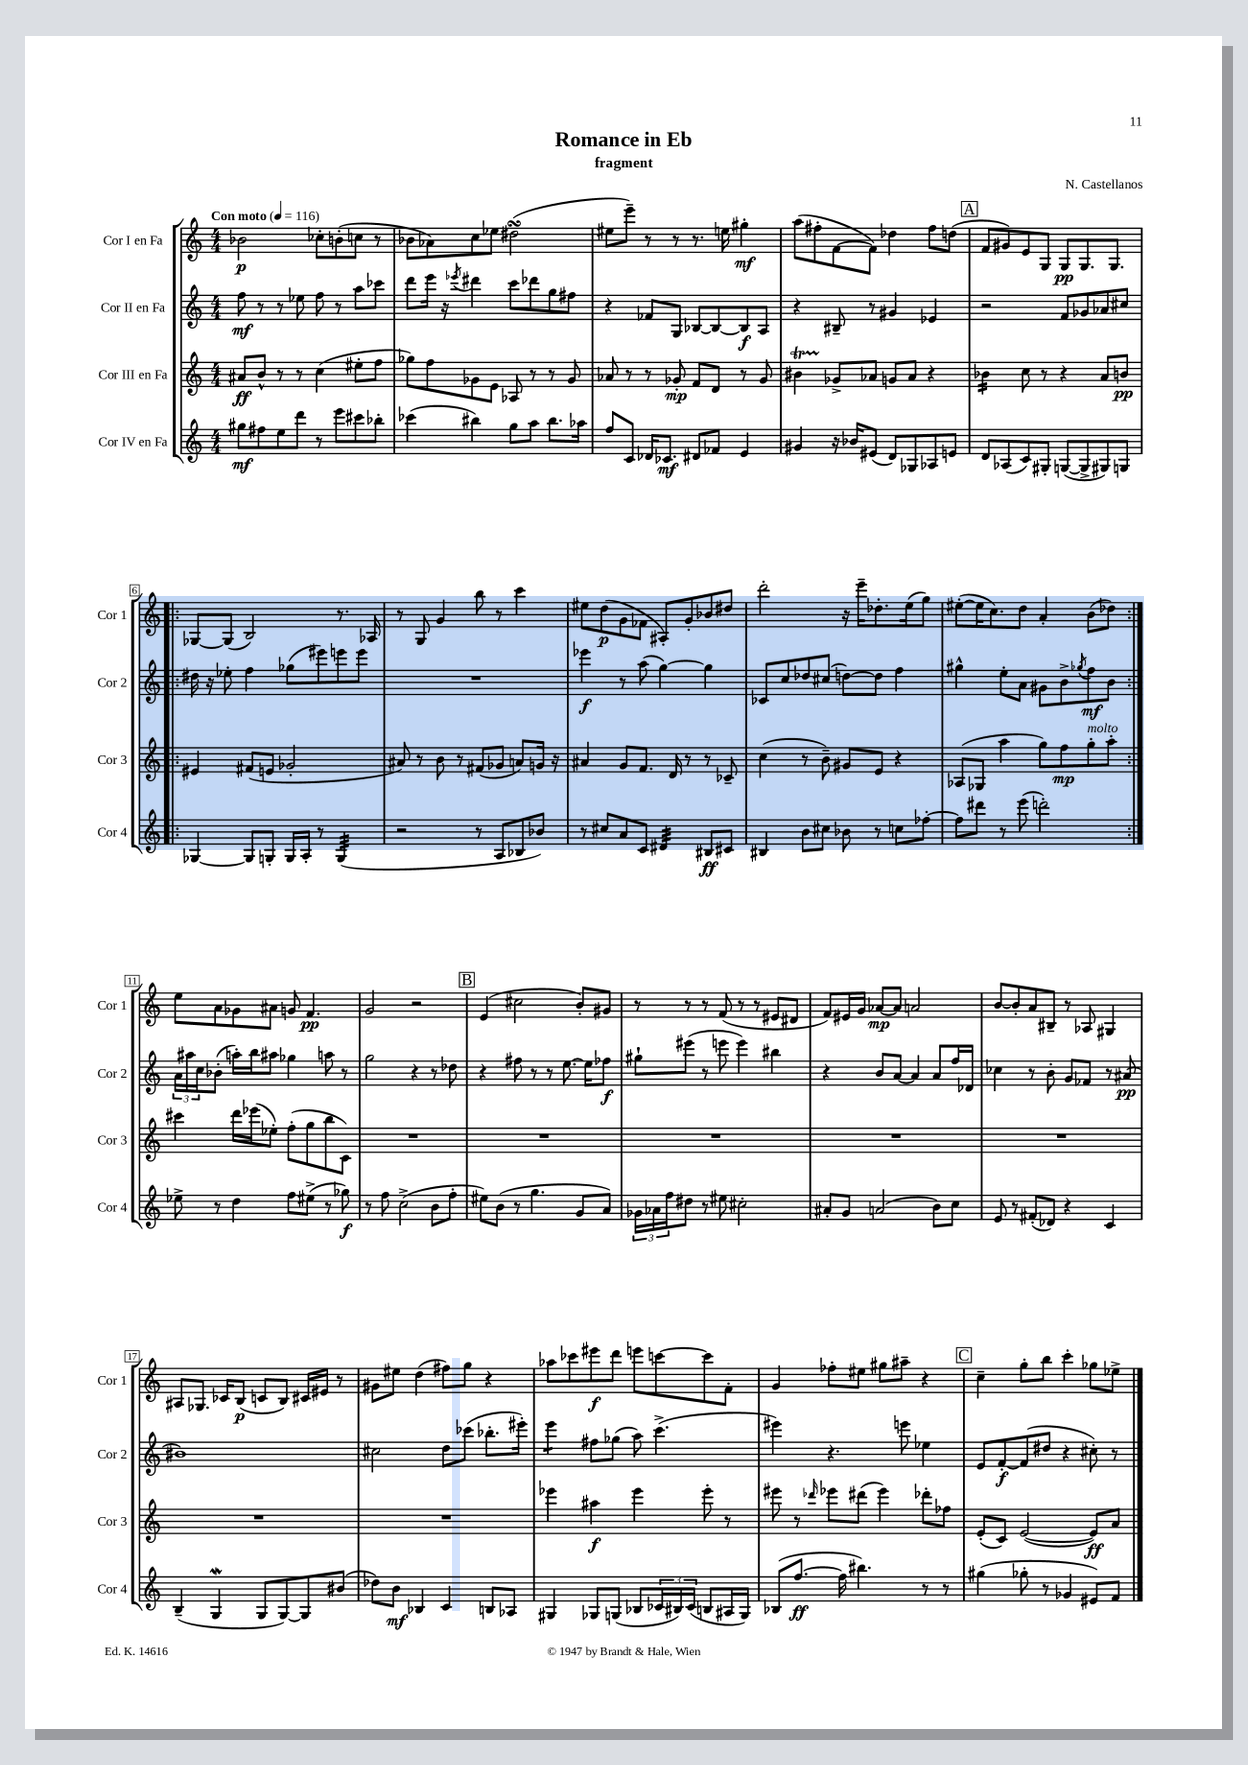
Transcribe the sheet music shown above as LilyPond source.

\header { title = "Romance in Eb" composer = "N. Castellanos" subtitle = "fragment" }
<<
\new StaffGroup <<
\new Staff = "s0" \with { instrumentName = "Cor I en Fa" shortInstrumentName = "Cor 1" } {
    \clef treble \key c \major \numericTimeSignature \time 4/4 \tempo "Con moto" 4 = 116
    bes'2\p ces''8-. b'8-.( c''8 r8 |
    bes'8 aes'8) c''8 ees''8 dis''2\turn( |
    eis''8 e'''8--) r8 r8 r8. e''16 gis''4-.\mf |
    a''8( fis''8-. f'8~ f'8) des''4 fis''8 d''8( |
    \mark \markup { \box "A" } f'8 gis'8) e'8 g8 g8\pp g8. g8. |
    \repeat volta 2 { ges8~ ges8( b2) r8. aes16 |
    r8 g8 g'4 b''8 r8 c'''4 |
    eis''8 d''8\p( g'8 fes'8 ais8-.) g'8-. bes'8 dis''8 |
    d'''2-. r16 e'''16-- des''8.-. e''16( g''8) |
    eis''8~-.( eis''16 c''8.) d''8 a'4-. b'8( des''8) | }
    e''8 a'8 ges'8 ais'8 g'8 f'4.\pp |
    g'2 r2 |
    \mark \markup { \box "B" } e'4( cis''2 b'8-.) gis'8 |
    r8 r8 r8 f'8( r8 r8 eis'8 dis'8 |
    f'8) eis'16 g'16 aes'8~\mp aes'8 a'2 |
    b'8~ b'8-. a'8 bis8-- r8 aes8 gis4 |
    ais8 ges8. ces'16 b8\p( c'8 b8) cis'16 eis'16 r8 |
    gis'8 eis''8 d''4( fis''8) g''8 r4 |
    aes''8 ces'''8 eis'''8\f d'''8 e'''8 c'''8~ c'''8 f'8-. |
    g'4 fes''8-. eis''8 gis''8 ais''8-- r4 |
    \mark \markup { \box "C" } c''4-- g''8-. b''8 c'''4-. ges''8 ees''8-> \bar "|." |
}
\new Staff = "s1" \with { instrumentName = "Cor II en Fa" shortInstrumentName = "Cor 2" } {
    \clef treble \key c \major \numericTimeSignature \time 4/4
    f''8\mf r8 r8 ees''8 f''8 r8 a''8 ces'''8 |
    d'''8 e'''16 r16 \acciaccatura { ees'''8 } dis'''4 c'''8 des'''8 g''8 fis''8 |
    r4 fes'8 g8 bes8~ bes8~ bes8\f a8 |
    r4 bis8-- r8 gis'4 ees'4 |
    \mark \markup { \box "A" } r2 f'8 ges'8 aes'8 cis''8 |
    \repeat volta 2 { dis''16 r16 ees''8-. f''4 ges''8( eis'''8) e'''8 e'''8 |
    R1 |
    ees'''4\f r8 a''8( g''4~) g''4 |
    ces'8 c''8 des''8 cis''8( d''8~) d''8 f''4 |
    gis''4-^ e''8-. a'8 gis'8 b'8-> \acciaccatura { ges''8 } f''8\mf b'8 | }
    \tuplet 3/2 { a'16 ais''16 c''16 } bes'8-.( a''16-.) b''16 ais''8 ges''4 a''8 r8 |
    g''2 r4 r8 des''8 |
    \mark \markup { \box "B" } r4 fis''8 r8 r8 e''8.~ e''16 fes''8\f |
    gis''8-! eis'''8( r8 e'''8 e'''4) bis''4 |
    r4 b'8 a'8~ a'4 a'8 f''16 des'16 |
    ces''4 r8 b'8-. g'8 fes'8 r8 ais'8\pp( |
    bis'1) |
    cis''2 d''8 ces'''8( bes''8.-. eis'''16-.) |
    e'''4:8 fis''8 ges''8( a''8) c'''4.->( |
    eis'''4) r4. e'''8 ees''4 |
    \mark \markup { \box "C" } e'8 f'8~-.\f f'8( dis''8 r4 cis''8-.) r8 \bar "|." |
}
\new Staff = "s2" \with { instrumentName = "Cor III en Fa" shortInstrumentName = "Cor 3" } {
    \clef treble \key c \major \numericTimeSignature \time 4/4
    ais'8\ff b'8-^ r8 r8 c''4( eis''8-. f''8 |
    ges''8) f''8 ges'8 e'8 aes8 r8 r8 ges'8 |
    aes'8 r8 r8 ges'8-.\mp f'8 d'8 r8 ges'8 |
    bis'4\startTrillSpan ges'8->\stopTrillSpan aes'8 g'8 aes'8 r4 |
    \mark \markup { \box "A" } bes'4:16 c''8 r8 r4 a'8 b'8\pp |
    \repeat volta 2 { eis'4 fis'8( e'8 ges'2-. |
    ais'8) r8 b'8 r8 fis'8( ges'8 a'8) g'16 r16 |
    ais'4 g'8 f'8. d'16 r8 r8 ces'8-- |
    c''4( r8 b'8--) gis'8 e'8 r4 |
    aes8( ges8 a''4 g''8) f''8\mp g''8-.^\markup { \italic "molto" } a''8-. | }
    cis'''4 d'''16 ees'''16( ees''8-.) f''8-.( g''8 b''8 c'8) |
    R1 |
    \mark \markup { \box "B" } R1 |
    R1 |
    R1 |
    R1 |
    R1 |
    R1 |
    ees'''4 ais''4\f ees'''4 ees'''8-. r8 |
    eis'''8 r8 \grace { des'''16 } ees'''8 dis'''8( ees'''4) des'''8-. fes''8 |
    \mark \markup { \box "C" } e'8-.( c'8) e'2~( e'8\ff) a'8 \bar "|." |
}
\new Staff = "s3" \with { instrumentName = "Cor IV en Fa" shortInstrumentName = "Cor 4" } {
    \clef treble \key c \major \numericTimeSignature \time 4/4
    gis''8\mf fis''8 e''8 d'''8 r8 e'''8 cis'''8 bes''8-. |
    ces'''4( bis''4) g''8 a''8 bis''8. aes''16 |
    f''8 c'8 des'16 ces'8.\mf dis'8 fes'8 e'4 |
    gis'4 r16 bes'16 eis'8( d'8) ges8 aes8 e'8 |
    \mark \markup { \box "A" } d'8 aes8( c'8) gis8-. g8~( g8-> gis8) g8 |
    \repeat volta 2 { ges4~ ges8 g8-. g16 a16-. r8 g4:32( |
    r2 r8 a8 bes8 bes'8) |
    r8 cis''8 a'8 c'8 dis'4:32 bis8\ff cis'8 |
    bis4 b'8 cis''8 bes'8 r8 c''8 fes''8~-. |
    fes''8 dis'''8 r8 e'''8( d'''2-.) | }
    ees''8-> r8 d''4 f''8 eis''8->( r8 ges''8\f) |
    r8 f''8 c''2->( b'8 f''8-. |
    \mark \markup { \box "B" } eis''8) b'8( r8 g''4. g'8 a'8) |
    \tuplet 3/2 { ges'16 aes'16 f''16 } dis''8 r8 eis''8 cis''2-. |
    ais'8-. g'8 a'2( b'8) c''8 |
    e'8 r8 fis'8-.( des'8) r4 c'4 |
    b4--( g4\mordent g8 g8~) g8 bis'8( |
    des''8) b'8\mf bes4 c'4 b8 aes8 |
    gis4 ges8 g8( bes8 \tuplet 3/2 { ces'16 bis16) ces'16( } b8 ais16 g16) |
    bes8( f''8.~\ff f''16 bis''4.) r8 r8 |
    \mark \markup { \box "C" } gis''4( ges''8-. r8 ges'4 eis'8) f'8 \bar "|." |
}
>>
>>
\layout { \context { \Score \override BarNumber.stencil = #(make-stencil-boxer 0.1 0.3 ly:text-interface::print) } }
